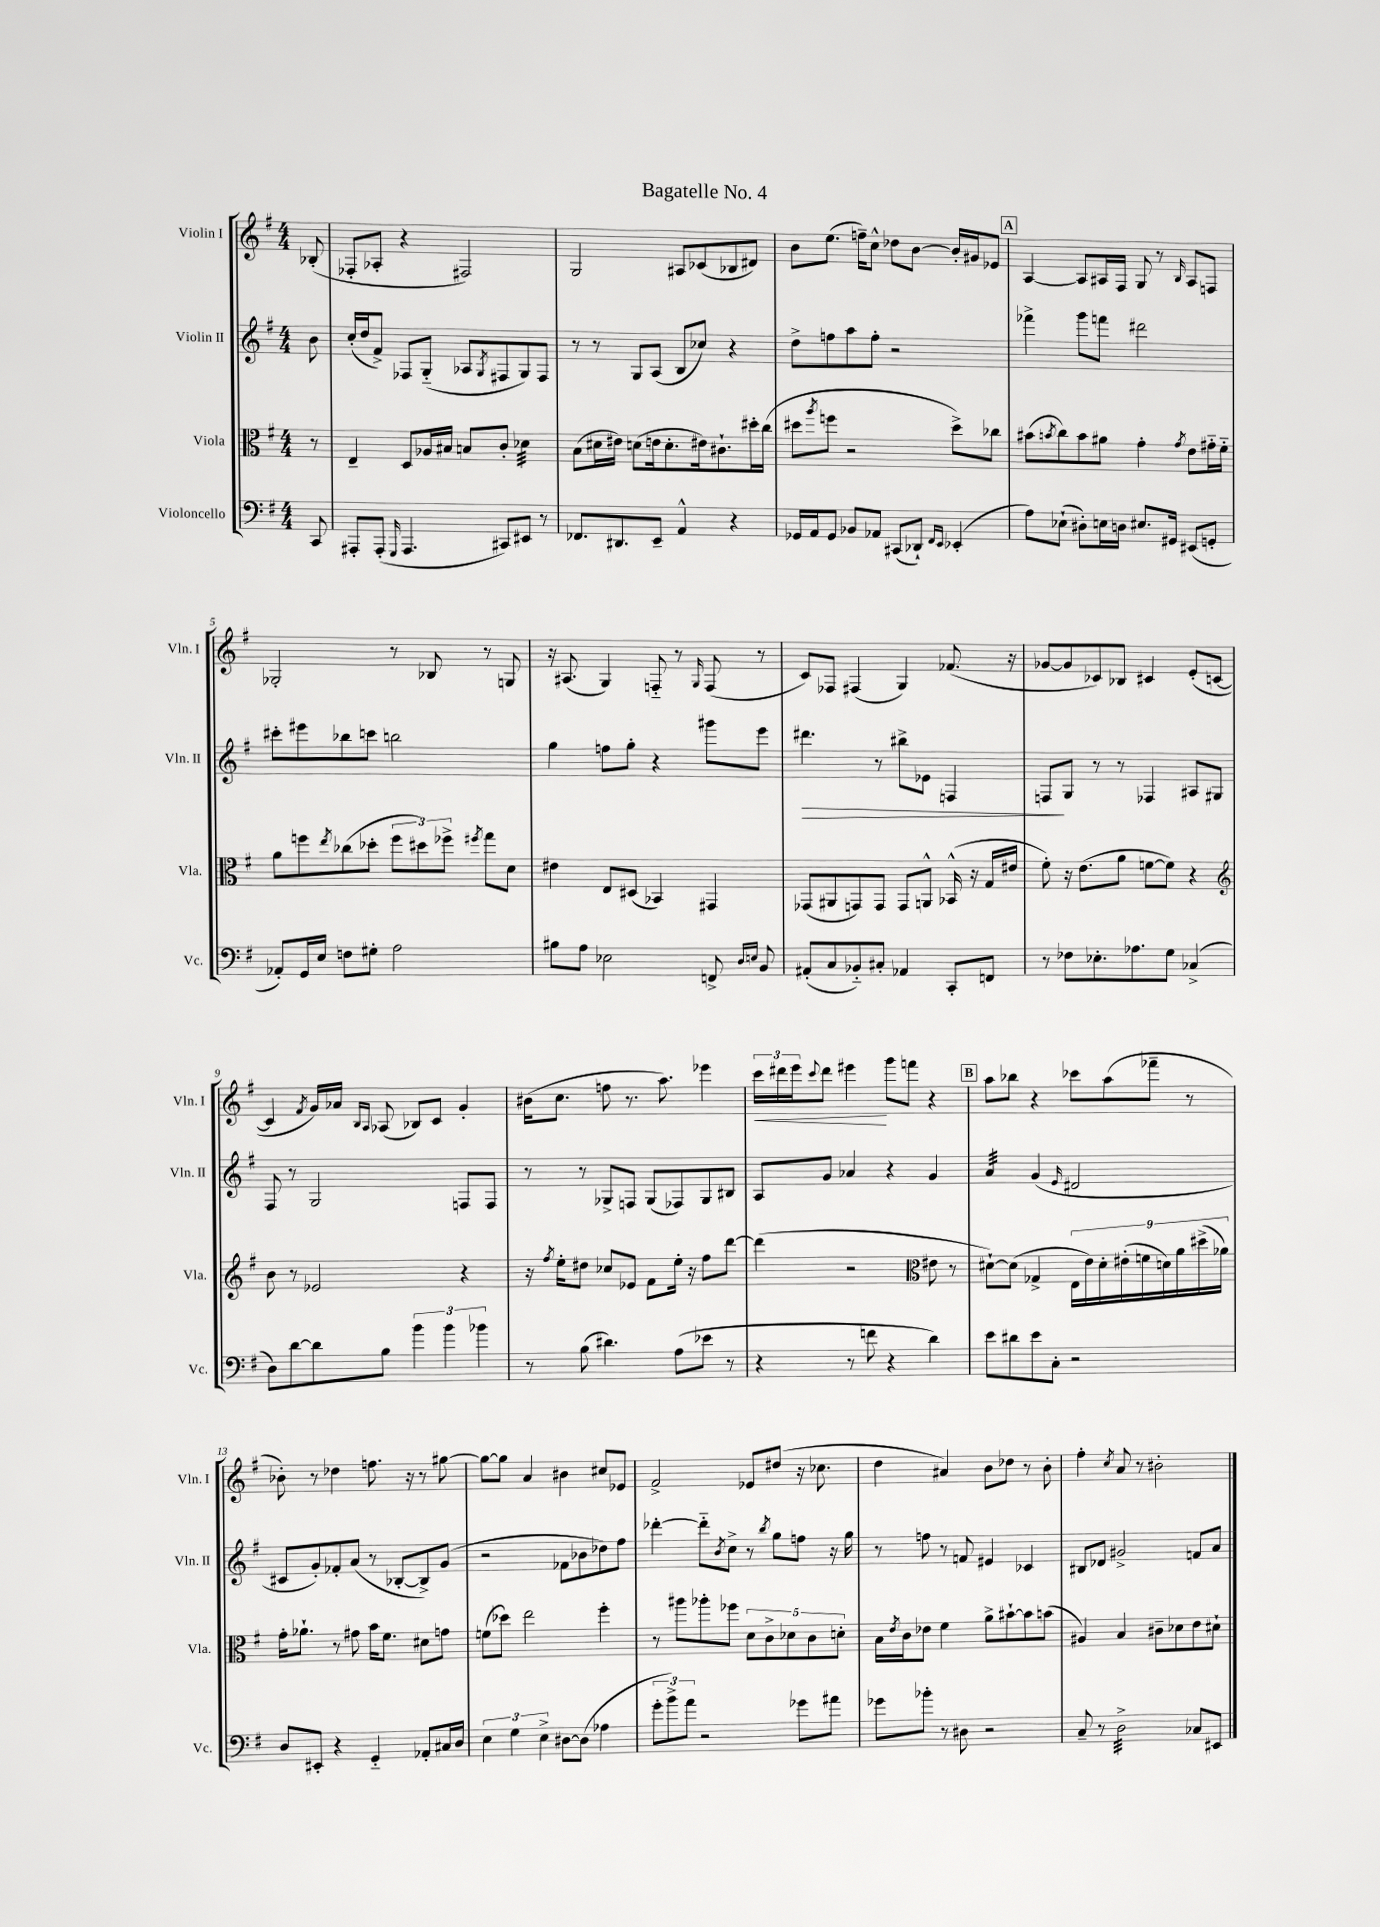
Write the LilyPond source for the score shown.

\header { title = "Bagatelle No. 4" }
<<
\new StaffGroup <<
\new Staff = "s0" \with { instrumentName = "Violin I" shortInstrumentName = "Vln. I" } {
    \clef treble \key g \major \numericTimeSignature \time 4/4 \partial 8
    bes8-.( |
    fes8-. aes8-. r4 fis2) |
    g2 ais8 ces'8( bes8 dis'8) |
    b'8 e''8.( f''16--) c''8-^ des''8 b'8~ b'16-. gis'16 ees'8 |
    \mark \markup { \box "A" } a4~ a8 ais16 fis16 g8 r8 \grace { b16 } ais8 f8 |
    ges2-. r8 bes8 r8 g8 |
    r16 ais8.( g4) f8-_ r8 \grace { g16 } f8( r8 |
    c'8) fes8 fis4( g4) fes'8.( r16 |
    ges'8~ ges'8 ces'8) bes8 cis'4 e'8-.( c'8~ |
    c'4 \acciaccatura { fis'8 } g'16) aes'16 \grace { b16 a16 } aes8( bes8) c'8 g'4-. |
    bis'16( c''8. f''8 r8. a''8.) ees'''4 |
    \tuplet 3/2 { c'''16\< dis'''16 e'''16 } \appoggiatura { c'''8 } dis'''8 eis'''4\! g'''8 f'''8 r4 |
    \mark \markup { \box "B" } a''8 bes''8 r4 ces'''8 a''8( fes'''8-- r8 |
    bes'8-.) r8 des''4 f''8. r16 r8 gis''8~ |
    gis''8~ gis''8 a'4 bis'4 cis''8 ees'8 |
    fis'2-> ees'8 dis''8( r16 ces''8. |
    d''4 ais'4) b'8 des''8 r8 b'8-. |
    fis''4-. \acciaccatura { c''8 } a'8 r8 bis'2-. \bar "|." |
}
\new Staff = "s1" \with { instrumentName = "Violin II" shortInstrumentName = "Vln. II" } {
    \clef treble \key g \major \numericTimeSignature \time 4/4 \partial 8
    b'8 |
    c''16-.( d''16 fis'8->) fes8 g8-_( aes8 \acciaccatura { g8 } fis8 g8) fis8 |
    r8 r8 g8 a8( b8 ces''8) r4 |
    d''8-> f''8 a''8 f''8-. r2 |
    \mark \markup { \box "A" } fes'''4-> g'''8 f'''8 dis'''2 |
    cis'''8-. eis'''8 bes''8 c'''8 b''2 |
    g''4 f''8 g''8-. r4 gis'''8 e'''8 |
    dis'''4.\> r8 bis''8-> ees'8 f4 |
    f8\! g8 r8 r8 fes4 ais8 gis8 |
    fis8 r8 g2 f8 f8 |
    r8 r8 ges8-> f8 ges8( fes8) ges8 bis8 |
    a8 g'8 aes'4 r4 g'4 |
    \mark \markup { \box "B" } a'4:32 g'4( \grace { e'16 } dis'2 |
    cis'8 g'8-.) fes'8-. a'8( r8 bes8~-. bes8->) g'8( |
    r2 fes'8 bes'8 des''8) fis''8 |
    des'''4~-. des'''8-_ \acciaccatura { b'8 } c''8-> r8 \acciaccatura { b''8 } g''8 f''8 r16 g''16 |
    r8 f''8 r8 f'8 eis'4 ces'4 |
    bis8 des'8 gis'2-> f'8 a'8 \bar "|." |
}
\new Staff = "s2" \with { instrumentName = "Viola" shortInstrumentName = "Vla." } {
    \clef alto \key g \major \numericTimeSignature \time 4/4 \partial 8
    r8 |
    e4-- d8 aes16 bis16 b8 c'8-. des'4:32 |
    b8( dis'16 eis'16) d'8( e'16 d'8.-. eis'16) cis'8.-! dis''16-. c''16( |
    dis''8 \acciaccatura { a''8 } f''8 r2 dis''8->) ces''8 |
    \mark \markup { \box "A" } bis'8( \acciaccatura { b'8 } c''8) b'8 ais'8 g'4-. \acciaccatura { g'8 } e'8 gis'16-_ fis'16-_ |
    a'8 f''8 \acciaccatura { e''8 } ces''8( des''8-. \tuplet 3/2 { f''8 dis''8) fes''8-> } \acciaccatura { fis''8 } g''8 d'8 |
    eis'4 e8 dis8( bes,4) gis,4 |
    ges,8( ais,8 g,8) g,8 g,8 a,8-^ bes,16-^( r16 g16 eis'16 |
    fis'8-.) r16 e'8.( a'8 f'8~ f'8) r4 |
    \clef treble b'8 r8 ees'2 r4 |
    r16 \acciaccatura { fis''8 } e''16-. dis''8 ces''8 ees'8 fis'8 e''16-. r16 fis''8 d'''8~ |
    d'''4( r2 \clef alto eis'8 r8 |
    \mark \markup { \box "B" } dis'8~-!) dis'8( ges4-> \tuplet 9/8 { e16 e'16) dis'16-. eis'16-.( f'16 d'16) a'16 dis''16->( aes'16) } |
    g'16-. aes'8.-! r8 gis'8 b'16 fis'8. dis'8 g'8 |
    f'8( des''8) e''2 fis''4-. |
    r8 ais''8 aes''8-. fes''8 \tuplet 5/4 { d'8 c'8-> des'8 c'8 d'8-. } |
    b16 \acciaccatura { e'8 } c'16 ees'8 fis'4 a'8-> bis'8~-! bis'8 b'8( |
    ais4) b4 cis'8-- des'8 e'8 dis'8-! \bar "|." |
}
\new Staff = "s3" \with { instrumentName = "Violoncello" shortInstrumentName = "Vc." } {
    \clef bass \key g \major \numericTimeSignature \time 4/4 \partial 8
    c,8 |
    ais,,8-. ais,,8-.( \grace { g,,16 } ais,,4. cis,8) eis,8 r8 |
    fes,8. dis,8. e,8-- a,4-^ r4 |
    ges,16 a,16 ges,8 bes,8 aes,8 cis,8( des,8-!) \grace { fis,16 e,16 } ees,4-.( |
    \mark \markup { \box "A" } a8) ees8-!( dis8-.) e16 d16 eis8. gis,16 eis,8( g,8-. |
    aes,8-.) g,16 e16 f8 gis8-. a2 |
    bis8 a8 ees2 f,8-> \grace { d16 e16 } b,8 |
    ais,8-.( c8 bes,8-_) cis8-. aes,4 c,8-. f,8 |
    r8 fes8 ees8.-. aes8. g8 ces4->( |
    d8) d'8~ d'8 b8 \tuplet 3/2 { b'4 b'4 bes'4 } |
    r8 b8( dis'4.) a8( ees'8 r8 |
    r4 r8 f'8 r4 d'4) |
    \mark \markup { \box "B" } e'8 dis'8 e'8 c8-. r2 |
    d8 eis,8-. r4 g,4-_ aes,8-. cis16 d16 |
    \tuplet 3/2 { e4 g4 e4-> } dis8~ dis8( aes4 |
    \tuplet 3/2 { g'8-. b'8->) a'8 } r2 ges'8 ais'8 |
    ges'8 bes'8-. r8 dis8 r2 |
    c8-- r8 d2:32-> ces8 eis,8 \bar "|." |
}
>>
>>
